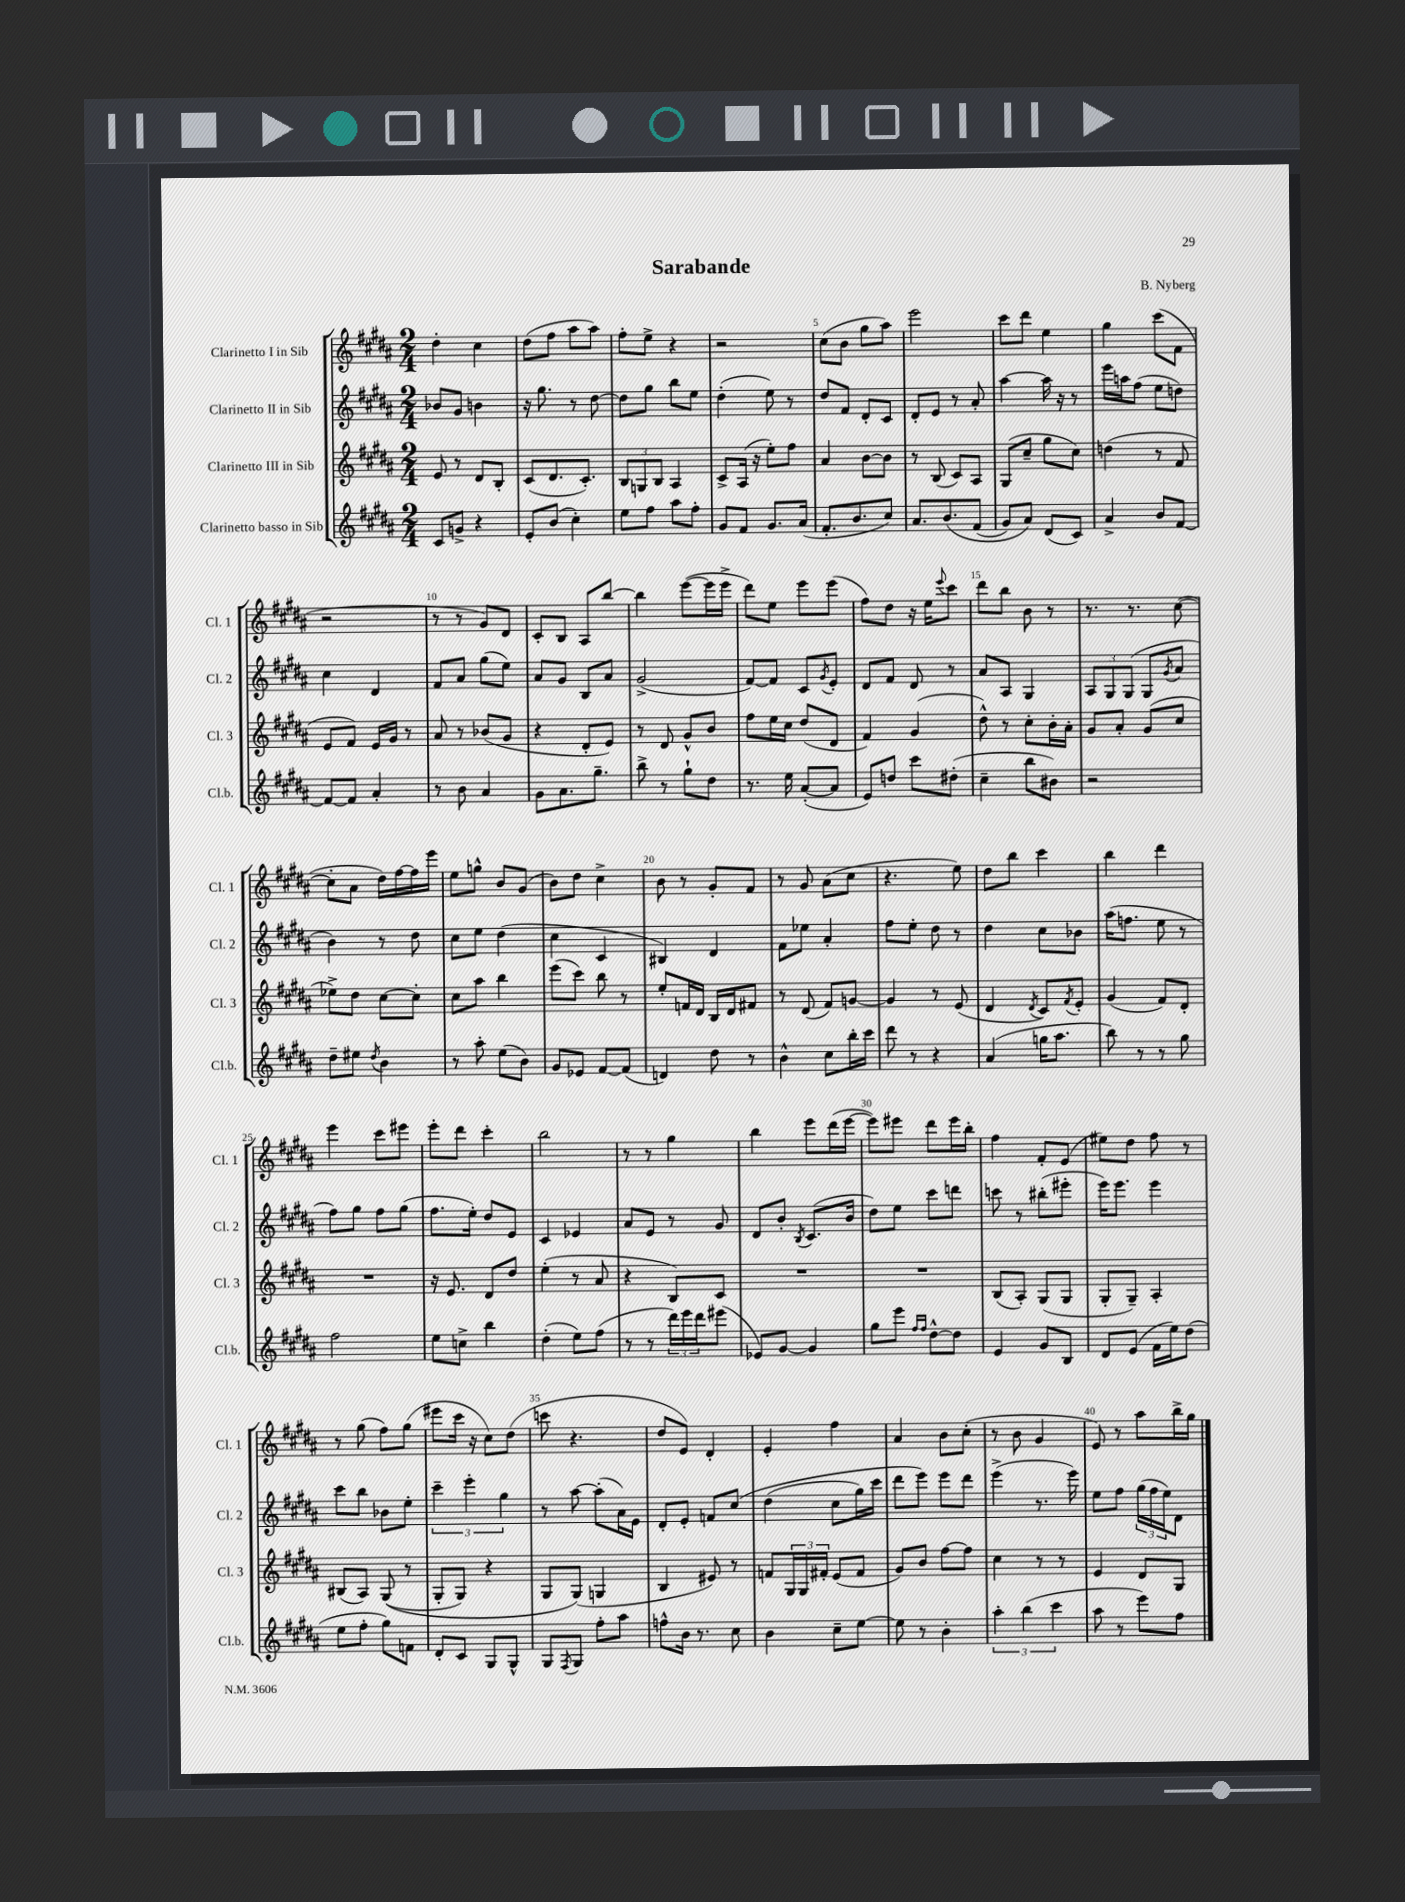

**kern	**kern	**kern	**kern
*staff4	*staff3	*staff2	*staff1
*clefG2	*clefG2	*clefG2	*clefG2
*k[f#c#g#d#a#]	*k[f#c#g#d#a#]	*k[f#c#g#d#a#]	*k[f#c#g#d#a#]
*M2/4	*M2/4	*M2/4	*M2/4
8c#/L	8e/	8b-/L	4dd#'\
8g^/J	8r	8g#/J	.
4r	8d#/L	4b\	4cc#\
.	8B'/J	.	.
=	=	=	=
8e'/L	(8c#/L	16r	(8dd#\L
.	.	8.gg#\	.
(8b/J	8.d#/	.	8ff#\J
4cc#'\)	.	8r	8aa#\L
.	8.c#'/J)	.	.
.	.	[8dd#\	8aa#\J)
=	=	=	=
8ee\L	12B/L	8dd#\]L	8ff#'\L
.	12G/	.	.
8ff#\J	.	8gg#\J	8ee^\J
.	12B/J	.	.
8aa#\L	4A#/	8bb\L	4r
8ff#'\J	.	8ee\J	.
=	=	=	=
8g#/L	8c#^/L	(4dd#'\	2r
8f#/J	(16A#/Jk	.	.
.	16r	.	.
8.g#/L	8ee'\L)	8ee\)	.
.	8ff#\J	8r	.
(16a#/Jk	.	.	.
=	=	=	=
8.f#'/L	4a#/	8dd#/L	(8cc#\L
.	.	8f#/J	8b\J
8.b/	.	.	.
.	[8b\L	8d#'/L	8gg#\L
8cc#/J)	8b\]J	8c#/J	8aa#\J)
=	=	=	=
8.a#/L	8r	8d#'/L	2eee\
.	(8B/	8e/J	.
&(8.b/	.	.	.
.	8c#/L)	8r	.
(8f#/J	8A#/J	8a#'/	.
=	=	=	=
8g#/L)	(8G#/L	[4aa#\	8ccc#\L
8a#/J&)	8cc#~/J	.	8ddd#\J
(8d#/L	8gg#\L	16aa#\]	4ee\
.	.	16r	.
8c#/J)	8cc#\J)	8r	.
=	=	=	=
4a#^/	(4dd\	16eee\LL	4gg#\
.	.	16aa\J	.
.	.	(8ff#\J	.
8b/L	8r	8ee\L	(8ccc#\L
[8f#/J	8f#/	8dd\J)	8f#\J
=	=	=	=
8f#/_L	8e/L	4cc#\	2r
8f#/]J	8f#/J)	.	.
4a#'/	16e/LL	4d#/	.
.	16g#/JJ	.	.
.	8r	.	.
=	=	=	=
8r	8a#/	8f#/L	8r
8b\	8r	8a#/J	8r
4a#/	(8b-/L	(8gg#\L	8g#/L)
.	8g#/J	8ee\J)	8d#/J
=	=	=	=
8g#\L	4r	8a#/L	8c#'/L
8.a#\	.	8g#/J	8B/J
.	8d#'/L	8B/L	8A#/L
8.gg#~\J	.	.	.
.	8e/J)	8a#/J	[8bb/J
=	=	=	=
8bb^\	8r	(2g#^/	4bb\]
8r	8d#/	.	.
8gg#`\L	8g#^^/L	.	([8eee\L
8dd#\J	8b/J	.	16eee\]L
.	.	.	16eee^\JJ
=	=	=	=
8.r	8ff#\L	[8f#/L)	8ddd#\L)
.	16ee\L	8f#/]J	8ee\J
16ee\	16cc#\JJ	.	.
([8a#'/L	(8dd#/L	8c#/L	8eee\L
.	.	8qg#/	.
8a#/]J	8d#/J	8e'/J	(8eee\J
=	=	=	=
8e/L)	4f#/)	8d#/L	8ff#\L)
8dd/J	.	8f#/J	8dd#\J
8ccc#\L	(4g#/	8d#/	16r
.	.	.	16ee\LK
.	.	.	8qqeee/
(8dd#'\J	.	8r	8ccc#\J
=	=	=	=
4cc#~\	8dd#^^\)	8a#/L	8ddd#\L
.	8r	8A#/J	8bb\J
8bb\L	8cc#'\L	4G#/	8b\
8b#\J)	16b'\L	.	8r
.	16a#'\JJ	.	.
=	=	=	=
2r	8g#/L	12A#/L	8.r
.	.	12G#/	.
.	8a#'/J	.	.
.	.	(12G#/J	.
.	.	.	8.r
.	(8g#/L	8G#/L	.
.	.	8qg#/	.
.	8cc#/J	8a#/J	([8cc#\
=	=	=	=
8dd#~\L	8ee-^\L)	4b\)	8cc#'\]L
8ee#\J	8dd#\J	.	8a#\J
8qdd#/	.	.	.
4b\	[8cc#\L	8r	16dd#\LL)
.	.	.	[16ff#\
.	8cc#'\]J	8dd#\	16ff#\]
.	.	.	16eee\JJ
=	=	=	=
8r	8cc#\L	8cc#\L	8ee\L
8aa#'\	8aa#\J	8ee\J	8gg^^\J
(8ee\L	4bb\	(4dd#\	8b/L
8b\J)	.	.	(8g#/J
=	=	=	=
8g#/L	(8eee\L	4cc#\	8b\L)
8e-/J	8ccc#\J)	.	8dd#\J
[8f#/L	8bb\	4c#/	4cc#^\
(8f#/]J	8r	.	.
=	=	=	=
4d/)	8ee'/L	4B#/)	8b\
.	16f/L	.	8r
.	16d#/JJ	.	.
8dd#\	16B/LL	4d#/	8g#'/L
.	16d#/J	.	.
8r	8f#/J	.	8f#/J
=	=	=	=
4b^^\	8r	8f#\L	8r
.	(8d#/	8ee-\J	8g#/
8cc#\L	8f#/L)	4a#'/	(8a#\L
16bb'\L	[8g/J	.	8cc#\J
16ccc#\JJ	.	.	.
=	=	=	=
8ddd#\	4g/]	8ff#\L	4.r
8r	.	8ee'\J	.
4r	8r	8dd#\	.
.	(8e/	8r	8ee\)
=	=	=	=
(4a#/	4d#/	4dd#\	8dd#\L
.	.	.	8bb\J
.	8qd#/	.	.
16gg\LK	8c#/L)	8cc#\L	4ccc#\
8.aa#\J	.	.	.
.	8qf#/	.	.
.	8e'/J	8b-\J	.
=	=	=	=
8bb\)	(4g#/	(16aa#\LK	4bb\
.	.	8.ff\J	.
8r	.	.	.
8r	8f#/L)	8ee\	4ddd#\
8gg#\	8d#'/J	8r	.
=	=	=	=
2ff#\	2r	8ff#\L)	4eee\
.	.	8gg#\J	.
.	.	8ff#\L	8ccc#\L
.	.	(8gg#\J	8eee#\J
=	=	=	=
8ee\L	16r	8.ff#\L	8eee'\L
.	8.e/	.	.
8cc^\J	.	.	8ddd#\J
.	.	16ee'\Jk)	.
4bb\	8d#/L	8dd#/L	4ccc#'\
.	8dd#/J	8e/J	.
=	=	=	=
(4dd#'\	(4ee'\	4c#/	2bb\
8ee\L)	8r	4e-/	.
(8ff#\J	8a#/	.	.
=	=	=	=
8r	4r	8a#/L	8r
8r	.	8e/J	8r
24ddd#\LL)	8B/L)	8r	4gg#\
24eee\	.	.	.
24ddd#\J	.	.	.
(8eee#\J	8c#/J	8g#/	.
=	=	=	=
8e-/L)	2r	8d#/L	4bb\
[8g#/J	.	8b'/J	.
.	.	8qB/	.
4g#/]	.	(8.c#/L	8eee\L
.	.	.	(16ddd#\L
.	.	16b/Jk	[16eee\JJ
=	=	=	=
8gg#\L	2r	8dd#\L)	8eee\]L)
8eee\J	.	8ee\J	8eee#\J
16qqff#/LL	.	.	.
16qqff#/JJ	.	.	.
[8dd#^^\L	.	8ccc#\L	8ddd#\L
8dd#\]J	.	8ddd\J	16eee#\L
.	.	.	16bb'\JJ
=	=	=	=
4e/	(8B/L	8ccc\	4ff#\
.	8A#'/J)	8r	.
8g#/L	(8G#/L	(8bb#'\L	8f#'/L
8B/J	8G#/J	8eee#'\J	(8e/J
=	=	=	=
8d#/L	8G#'/L	16eee\LK)	8ee#\L)
.	.	8.eee\J	.
(8e/J	8G#~/J)	.	8dd#\J
16f#\LL	4A#'/	4eee\	8ff#\
16ee\J)	.	.	.
(8dd#\J	.	.	8r
=	=	=	=
8ee\L	(8B#/L	8ccc#\L	8r
8ff#'\J	8A#/J)	8bb\J	(8gg#\
8gg#\L)	&((8G#/	8b-\L	8ff#\L)
8f\J	8r	8ee'\J	(8gg#\J
=	=	=	=
8d#'/L	8G#'/L	6ccc#~\	8eee#\L
8c#/J	8G#/J)	.	16ccc#\Jk
.	.	6eee'\	.
.	.	.	16r
8G#/L	4r	.	8cc#\L)
.	.	6gg#\	.
8G#^^/J	.	.	(8dd#\J
=	=	=	=
8G#/L	8G#/L	8r	8ccc\
8qF#/	.	.	.
8G#/J	(8G#/J&)	[8aa#\	4.r
8ff#'\L	4G/	(8aa#'\]L	.
8aa#\J	.	16a#\L)	.
.	.	16e\JJ	.
=	=	=	=
8ff^^\L	4B/	8d#'/L	8dd#/L
16b\Jk	.	8e'/J	8e/J)
8.r	.	.	.
.	8e#/)	8f/L	4d#'/
8cc#\	8r	&(8cc#/J	.
=	=	=	=
4b\	8f/L	(4dd#\	4e'/
.	24G#/L	.	.
.	24G#/	.	.
.	24f#'/JJ	.	.
8cc#~\L	(8e/L	8cc#\L	4ff#\
[8ee\J	8f#/J	16gg#\L)	.
.	.	16ccc#\JJ	.
=	=	=	=
8ee\]	8g#/L)	8ddd#\L	4a#/
8r	8b/J	8eee\J&)	.
4b'\	[8ff#\L	8eee\L	8b\L
.	8ff#\]J	8ddd#\J	(8cc#'\J
=	=	=	=
6aa#'\	4cc#\	(4eee^\	8r
.	.	.	8b\
(6bb\	.	.	.
.	8r	8.r	4g#/
6ccc#\	.	.	.
.	8r	.	.
.	.	16eee\)	.
=	=	=	=
8aa#\	4e/	8ee\L	8e/)
8r	.	8ff#\J	8r
8eee\L)	8d#/L	(24gg#\LL	8aa#\L
.	.	24ff#\	.
.	.	24ee\J)	.
8ff#\J	8G#/J	8d#\J	16bb^\L
.	.	.	16gg#\JJ
==	==	==	==
*-	*-	*-	*-
